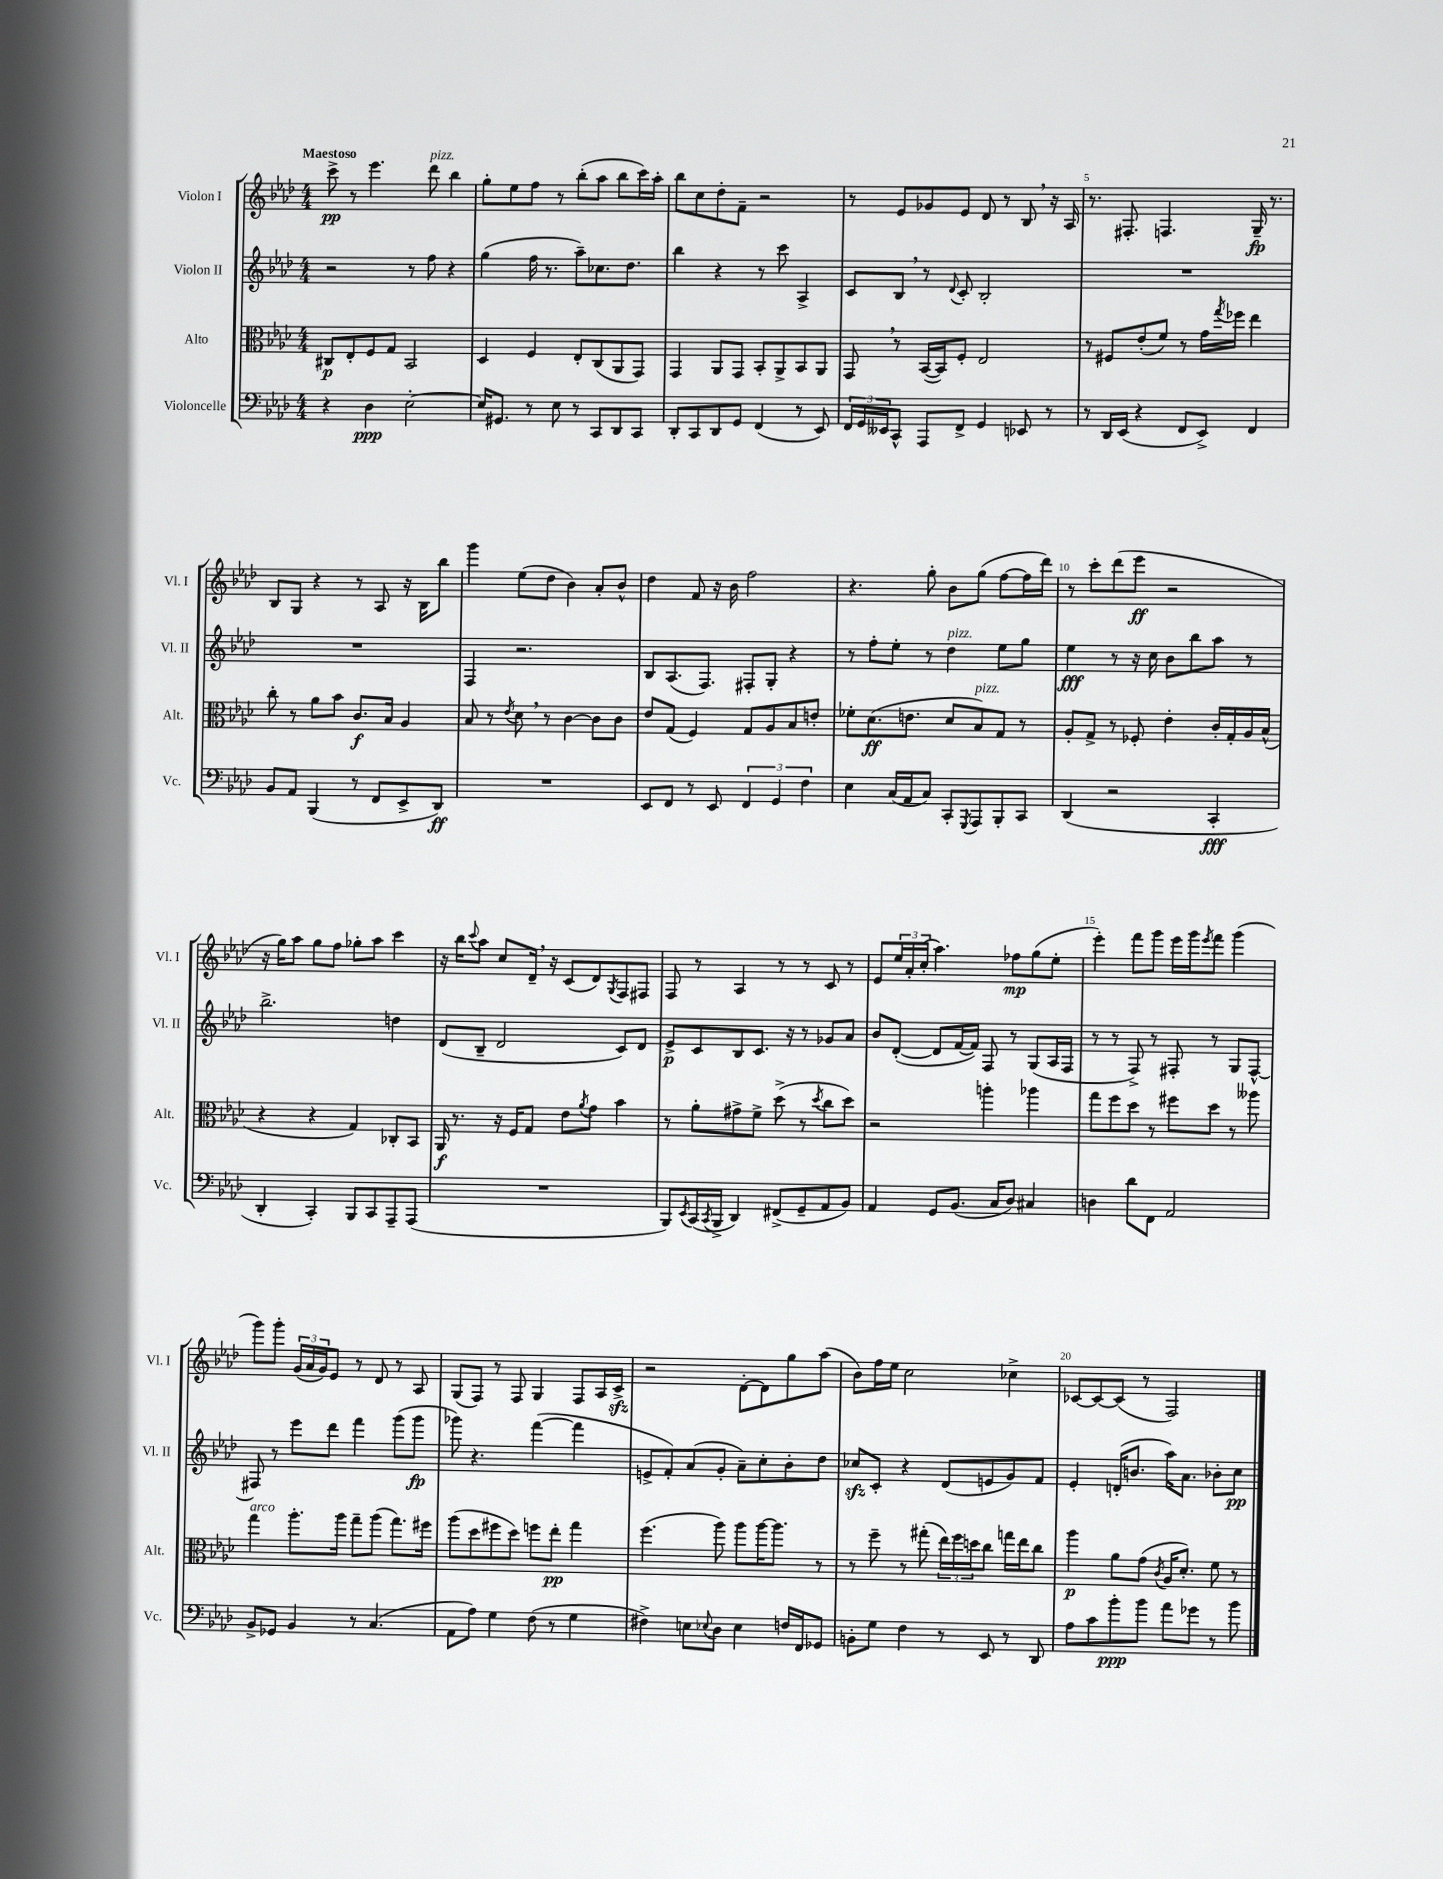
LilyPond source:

<<
\new StaffGroup <<
\new Staff = "s0" \with { instrumentName = "Violon I" shortInstrumentName = "Vl. I" } {
    \clef treble \key aes \major \numericTimeSignature \time 4/4 \tempo "Maestoso"
    c'''8->\pp r8 ees'''4. des'''8^\markup { \italic "pizz." } bes''4 |
    g''8-. ees''8 f''8 r8 bes''8-.( aes''8 bes''8 c'''16) aes''16-. |
    bes''8 c''8 des''8-. f'8-- r2 |
    r8 ees'8 ges'8 ees'8 des'8 r8 bes8 \breathe r16 aes16 |
    r8. fis8.-. f4. g16--\fp r8. |
    bes8 g8 r4 r8 aes8 r16 bes16 bes''8 |
    g'''4 ees''8( des''8 bes'4) aes'8-. bes'8-^ |
    des''4 f'8 r16 bes'16 f''2 |
    r4. g''8-. bes'8 g''8( f''8~ f''16 des'''16) |
    r8 c'''8-. des'''8( ees'''8\ff r2 |
    r16 g''16) aes''8 g''8 f''8 ges''8-. aes''8 c'''4 |
    r16 bes''16 \appoggiatura { c'''8 } aes''8 c''8 des'16-- \breathe r16 c'8( des'8) \acciaccatura { g8 } f8 fis8 |
    f8 r8 aes4 r8 r8 c'8 r8 |
    ees'8 \tuplet 3/2 { ees''16 aes'16-. c''16-.( } aes''4.) fes''8\mp g''8( ees''8-. |
    ees'''4-.) f'''8 g'''8 ees'''16 g'''16 \acciaccatura { ees'''8 } f'''8 g'''4( |
    g'''8) g'''8-. \tuplet 3/2 { g'16( aes'16 g'16) } ees'8 r8 des'8 r8 aes8 |
    g8( f8) r8 f8 g4 f8 aes16 c'16->\sfz |
    r2 des'8~-. des'8 g''8 aes''8( |
    bes'8) f''16 ees''16 c''2 ces''4-> |
    ces'8~ ces'8~ ces'8( r8 f2) \bar "|." |
}
\new Staff = "s1" \with { instrumentName = "Violon II" shortInstrumentName = "Vl. II" } {
    \clef treble \key aes \major \numericTimeSignature \time 4/4
    r2 r8 f''8 r4 |
    g''4( f''16 r8. aes''8--) ces''8. des''8. |
    bes''4 r4 r8 c'''8 aes4-> |
    c'8 bes8 \breathe r8 \appoggiatura { des'8 } c'8-. bes2-. |
    R1 |
    R1 |
    f4 r2. |
    bes8 aes8.( f8.) fis8-. g8-. r4 |
    r8 f''8-. ees''8-. r8 des''4^\markup { \italic "pizz." } ees''8 g''8 |
    ees''4\fff r8 r16 c''16 bes'8 bes''8 aes''8 r8 |
    bes''2.-> d''4 |
    des'8( bes8-- des'2 c'8) des'8 |
    ees'8->\p c'8 bes8 c'8. r16 r8 ges'8 aes'8 |
    bes'8 des'8~-.( des'8 f'16~ f'16) f8 r8 g8( aes16 f16 |
    r8 r8 f8->) r8 fis8-. r8 g8 fis8~-^ |
    fis8 r8 ees'''8 des'''8 f'''4 g'''8( g'''8\fp |
    ges'''8) r4. f'''4~( f'''4 |
    e'8-> f'8-.) aes'8( g'8-. aes'8--) c''8-. bes'8-. des''8 |
    ces''8\sfz c'8-. r4 des'8( e'8 g'8) f'8 |
    ees'4-. d'16-.( b'8. aes''16) aes'8. bes'8-. c''8\pp \bar "|." |
}
\new Staff = "s2" \with { instrumentName = "Alto" shortInstrumentName = "Alt." } {
    \clef alto \key aes \major \numericTimeSignature \time 4/4
    cis8\p ees8-. f8 g8 bes,2 |
    des4 f4 ees8-. c8( aes,8 g,8) |
    g,4 aes,8 g,8 bes,8-. aes,8-> bes,8 aes,8 |
    g,8 \breathe r8 bes,16~( bes,16) f8-. ees2 |
    r8 fis8 ees'8-.( f'8) r8 g'16 \acciaccatura { g''8 } fes''16 ees''4 |
    c''8-. r8 aes'8 bes'8 c'8.\f bes16 aes4 |
    bes8 r8 \acciaccatura { ees'8 } des'8 \breathe r8 c'4~ c'8 c'8 |
    ees'8 g8( f4) g8 aes8 bes8 e'8-. |
    fes'8-. des'8.\ff( e'8. des'8 bes8^\markup { \italic "pizz." }) g8 r8 |
    aes8-. g8-> r8 fes8-. ees'4-. c'16-. g16-. aes16 bes16-^( |
    r4 r4 g4) ces8-. bes,8 |
    aes,16\f r8. r16 f16 g8 ees'8 \acciaccatura { aes'8 } g'8 bes'4 |
    r8 aes'8-. gis'8-> f'8-> des''8->( r8 \acciaccatura { des''8 } c''8 des''8) |
    r2 a''4-. aes''4 |
    g''8 f''8 des''8 r8 fis''8 des''8 r8 aeses''8 |
    g''4^\markup { \italic "arco" } aes''8.-. aes''16 g''8-- aes''8( g''8.) fis''16 |
    aes''8( des''8 fis''8 des''8) f''8 ees''8-.\pp g''4 |
    f''4.( aes''8) aes''8 aes''16~ aes''8. r8 |
    r8 f''8-- r8 gis''8-.( \tuplet 3/2 { ees''16) f''16 d''16 } c''8 g''16 ees''16 c''8 |
    aes''4\p aes'8 g'8( \acciaccatura { c'8 } aes16 des'8.-.) f'8 r8 \bar "|." |
}
\new Staff = "s3" \with { instrumentName = "Violoncelle" shortInstrumentName = "Vc." } {
    \clef bass \key aes \major \numericTimeSignature \time 4/4
    r4 des4\ppp ees2~-. |
    ees16 gis,8. r8 ees8 r8 c,8 des,8 c,8 |
    des,8-. c,8 des,8 g,8 f,4( r8 ees,8) |
    \tuplet 3/2 { f,16 g,16 eeses,16 } c,8-^ aes,,8 f,8-> g,4 ees,8 r8 |
    r8 des,16 ees,16( r4 f,8 ees,8->) f,4 |
    bes,8 aes,8 bes,,4( r8 f,8 ees,8-> des,8\ff) |
    R1 |
    ees,8 f,8 r8 ees,8 \tuplet 3/2 { f,4 g,4 f4 } |
    ees4 c16( aes,16 c8) c,8-. \acciaccatura { g,,8 } aes,,8 bes,,8-. c,8 |
    des,4( r2 c,4-.\fff |
    des,4-. c,4-.) bes,,8 c,8 aes,,8-- aes,,8( |
    R1 |
    bes,,8) \acciaccatura { ees,8 } c,16( \acciaccatura { c,8 } bes,,16-> des,4) fis,8->( g,8-- aes,8 bes,8) |
    aes,4 g,8 bes,8.( c16 des8) cis4 |
    d4 des'8 f,8 aes,2 |
    bes,8-> ges,8 bes,4 r8 c4.( |
    aes,8 aes8) g4 f8( r8 g4 |
    fis4->) e8 \appoggiatura { ees8 } des8 ees4 f16 f,16 ges,8 |
    b,8-. g8 f4 r8 ees,8 r8 des,8 |
    aes8 c'8 bes'8-.\ppp bes'8 aes'8 ges'8 r8 bes'8 \bar "|." |
}
>>
>>
\layout { \context { \Score \override BarNumber.break-visibility = ##(#f #t #t) barNumberVisibility = #(every-nth-bar-number-visible 5) } }
